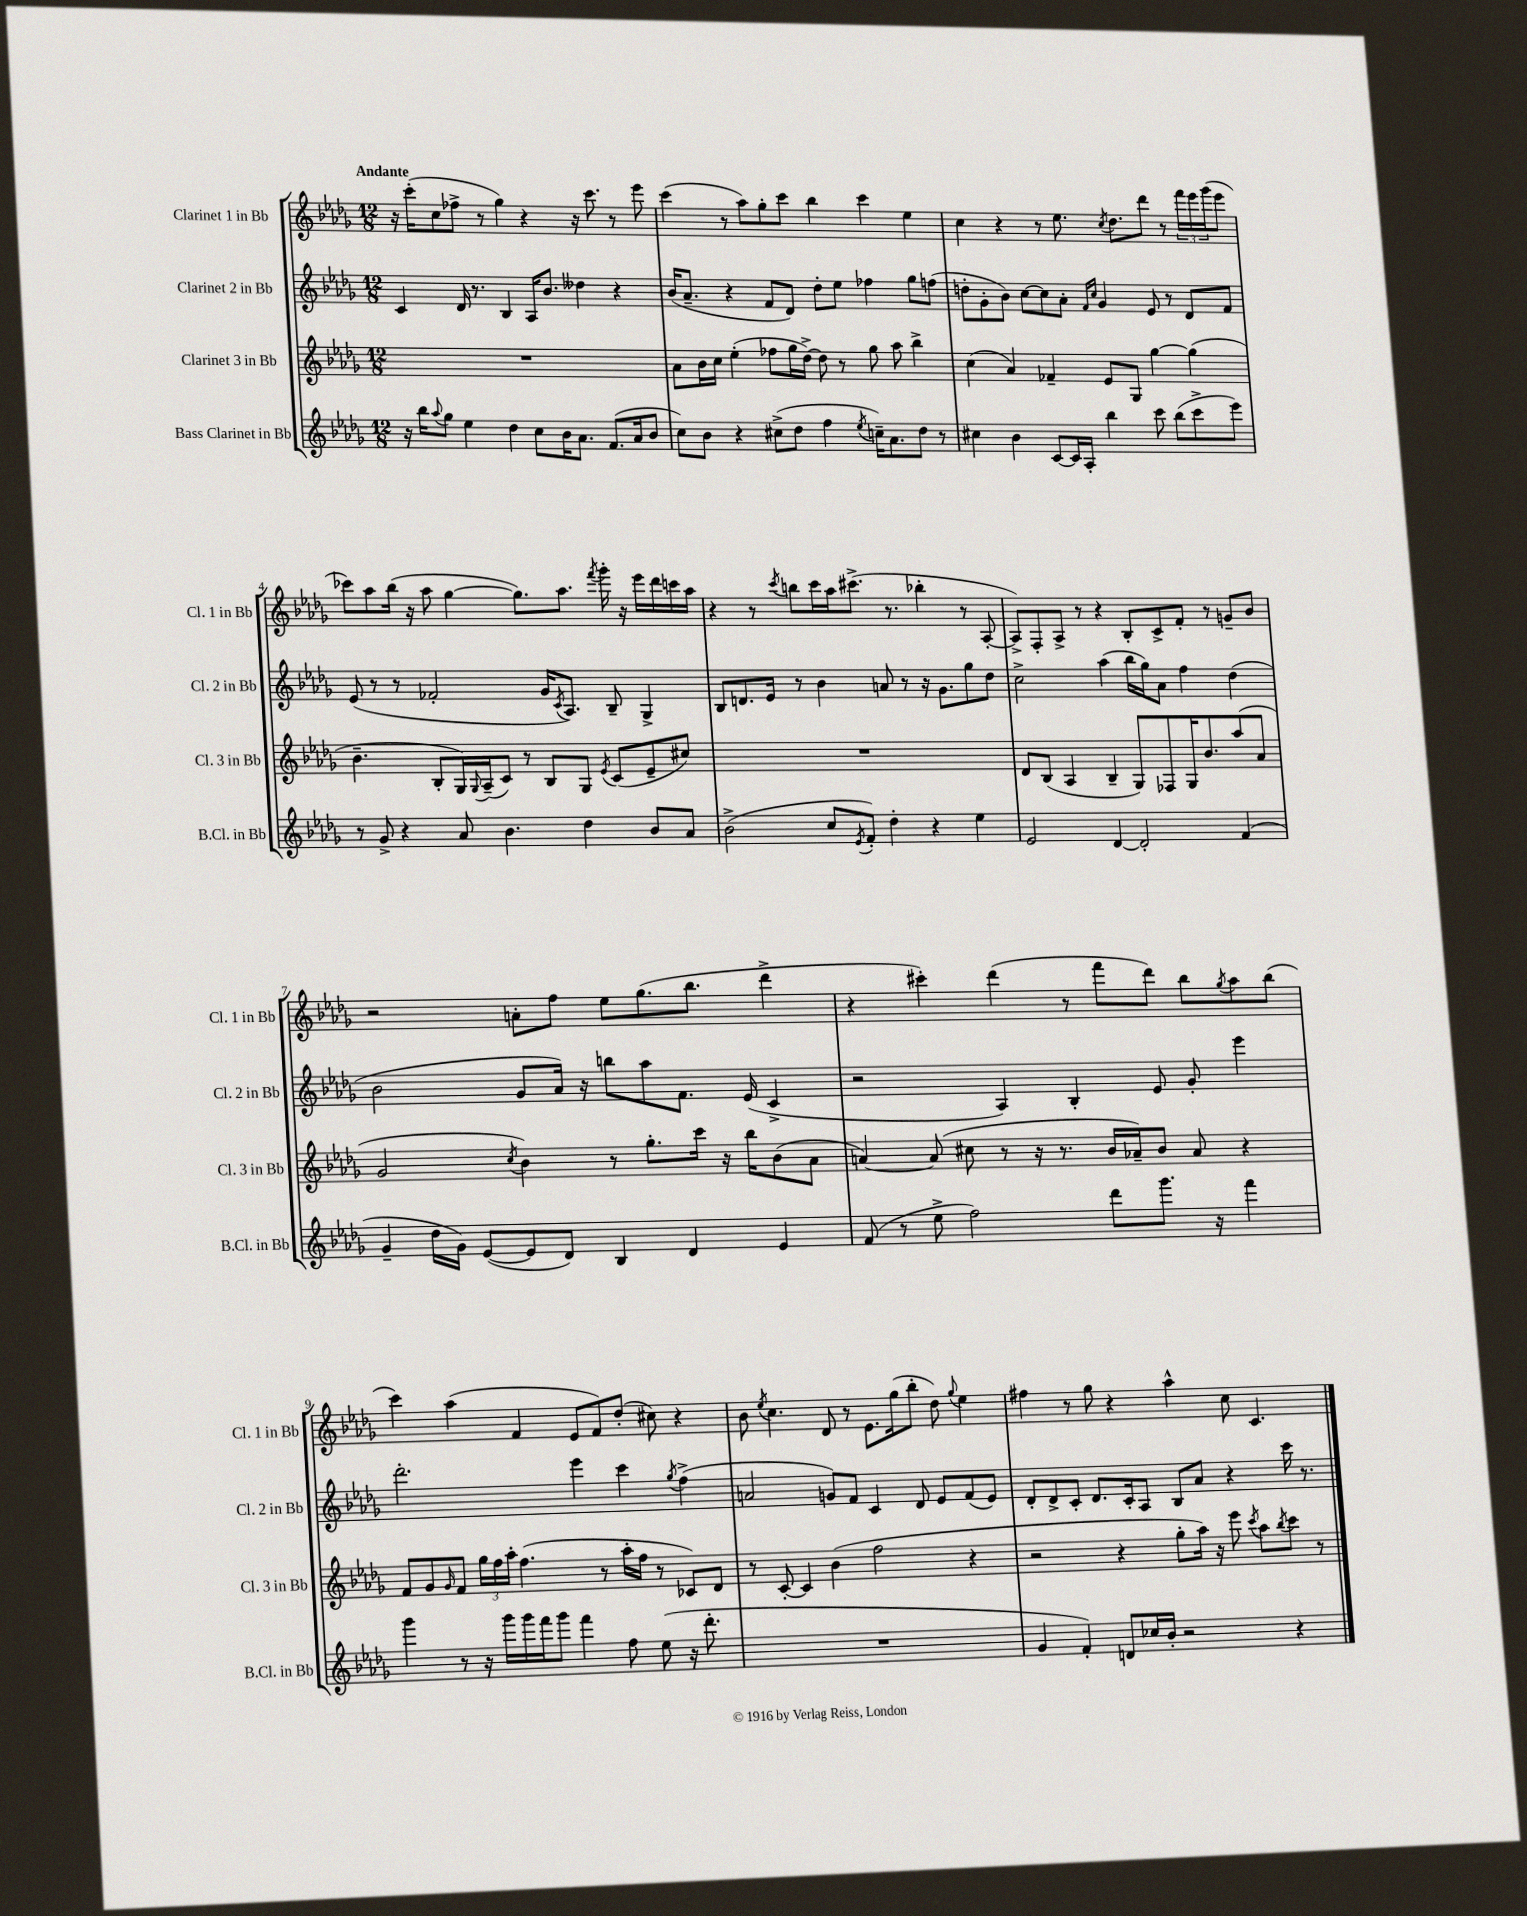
<<
\new StaffGroup <<
\new Staff = "s0" \with { instrumentName = "Clarinet 1 in Bb" shortInstrumentName = "Cl. 1 in Bb" } {
    \clef treble \key des \major \numericTimeSignature \time 12/8 \tempo "Andante"
    r16 c'''16-.( c''8 fes''8-> r8 ges''4) r4 r16 c'''8. r8 ees'''8 |
    c'''4( r8 aes''8) ges''8-. c'''8 bes''4 c'''4 ees''4 |
    c''4 r4 r8 ees''8. \acciaccatura { c''8 } des''8. des'''8 r8 \tuplet 3/2 { f'''16 ees'''16 ges'''16( } ees'''8 |
    ces'''8) aes''8 bes''16( r16 aes''8 ges''4~ ges''8.) aes''8. \acciaccatura { f'''8 } ges'''16-. r16 ees'''16 des'''16 c'''16 aes''16 |
    r4 r8 \acciaccatura { c'''8 } b''8 c'''16 aes''16 cis'''8.->( r8. bes''4-. r8 aes8~-. |
    aes8->) f8-. aes8-> r8 r4 bes8-. c'8-> f'8-. r8 g'8-- bes'8 |
    r2 a'8-. f''8 ees''8 ges''8.( bes''8. des'''4-> |
    r4 cis'''4-.) des'''4( r8 f'''8 des'''8) bes''8 \acciaccatura { ges''8 } aes''8 bes''8( |
    c'''4) aes''4( f'4 ees'8 f'8) des''8-.( cis''8) r4 |
    bes'8 \acciaccatura { ees''8 } c''4. des'8 r8 ees'8. ges''16( bes''8-. des''8) \appoggiatura { ges''8 } ees''4 |
    fis''4 r8 ges''8 r4 aes''4-^ c''8 c'4. \bar "|." |
}
\new Staff = "s1" \with { instrumentName = "Clarinet 2 in Bb" shortInstrumentName = "Cl. 2 in Bb" } {
    \clef treble \key des \major \numericTimeSignature \time 12/8
    c'4 des'16 r8. bes4 aes16 bes'8. deses''4 r4 |
    bes'16( aes'8.-- r4 f'8 des'8) des''8-. ees''8 fes''4 ges''8 f''8( |
    d''8-. ges'8-. bes'8) c''8~ c''8 aes'8-. \grace { f'16 c''16 } ges'4 ees'8 r8 des'8 f'8 |
    ees'8( r8 r8 fes'2-. ges'16 \acciaccatura { c'8 } aes8.) bes8-- ges4-> |
    bes8 d'8. ees'16 r8 bes'4 a'8 r8 r16 ges'8. ges''8 des''8 |
    c''2-> aes''4( bes''16 ges''16) aes'8 f''4 des''4( |
    bes'2 ges'8 aes'16) r16 b''8 aes''8 f'8. ees'16( c'4-> |
    r2 aes4) bes4-. ees'8 ges'8-. ees'''4 |
    des'''2.-. ees'''4 c'''4 \acciaccatura { ges''8 } f''4->( |
    a'2 g'8) f'8 c'4 des'8 ees'8 f'8( ees'8) |
    des'8-. des'8-> c'8-. des'8. c'16-. aes8 bes8 aes'8 r4 c'''16 r8. \bar "|." |
}
\new Staff = "s2" \with { instrumentName = "Clarinet 3 in Bb" shortInstrumentName = "Cl. 3 in Bb" } {
    \clef treble \key des \major \numericTimeSignature \time 12/8
    R1. |
    aes'8 bes'16 c''16 ees''4-.( fes''8 ges''16 des''16~->) des''8 r8 ges''8 aes''8 bes''4-> |
    c''4( aes'4) fes'4-- ees'8 ges8 ges''4~ ges''4( |
    bes'4.-- bes8-. ges16) \appoggiatura { ges8 } aes16--( c'8) r8 bes8 ges8 \acciaccatura { ees'8 } c'8( ees'8-- cis''8) |
    R1. |
    des'8 bes8( aes4 bes4-- ges8) fes8 ges16 bes'8. aes''8( aes'8 |
    ges'2 \acciaccatura { c''8 } bes'4) r8 ges''8.-. c'''16 r16 bes''16 bes'8( aes'8 |
    a'4~) a'8( cis''8 r8 r16 r8. bes'16 aes'16--) bes'8 aes'8 r4 |
    f'8 ges'8 \grace { ges'16 } f'8 \tuplet 3/2 { ges''16 f''16 aes''16-. } f''4.( r8 aes''16-. f''16 r8 ces'8) des'8 |
    r8 c'8~-. c'4 bes'4( f''2 r4 |
    r2 r4 ges''8-. aes''16) r16 ees'''8 \acciaccatura { c'''8 } aes''8 \acciaccatura { bes''8 } c'''8 r8 \bar "|." |
}
\new Staff = "s3" \with { instrumentName = "Bass Clarinet in Bb" shortInstrumentName = "B.Cl. in Bb" } {
    \clef treble \key des \major \numericTimeSignature \time 12/8
    r16 bes''16 \appoggiatura { aes''8 } ges''8 ees''4 des''4 c''8 bes'16 aes'8. f'8.( aes'16 bes'8 |
    c''8) bes'8 r4 cis''8->( des''8 f''4 \acciaccatura { ees''8 } c''16--) aes'8. des''8 r8 |
    cis''4 bes'4 c'8~ c'16 aes16-. bes''4 c'''8 bes''8( c'''8-> ees'''8) |
    r8 ges'8-> r4 aes'8 bes'4. des''4 bes'8 aes'8 |
    bes'2->( c''8 \acciaccatura { ees'8 } f'8-.) des''4-. r4 ees''4 |
    ees'2 des'4~ des'2-. f'4( |
    ges'4-- des''16 ges'16) ees'8~( ees'8 des'8) bes4 des'4 ees'4 |
    f'8( r8 ees''8-> f''2) des'''8 ges'''8. r16 f'''4 |
    ges'''4 r8 r16 ges'''16 ges'''16 f'''16 ges'''8 f'''4 f''8 ees''8( r16 des'''8.-. |
    R1. |
    ges'4 f'4-.) d'8 ces''16 bes'16-. r2 r4 \bar "|." |
}
>>
>>
